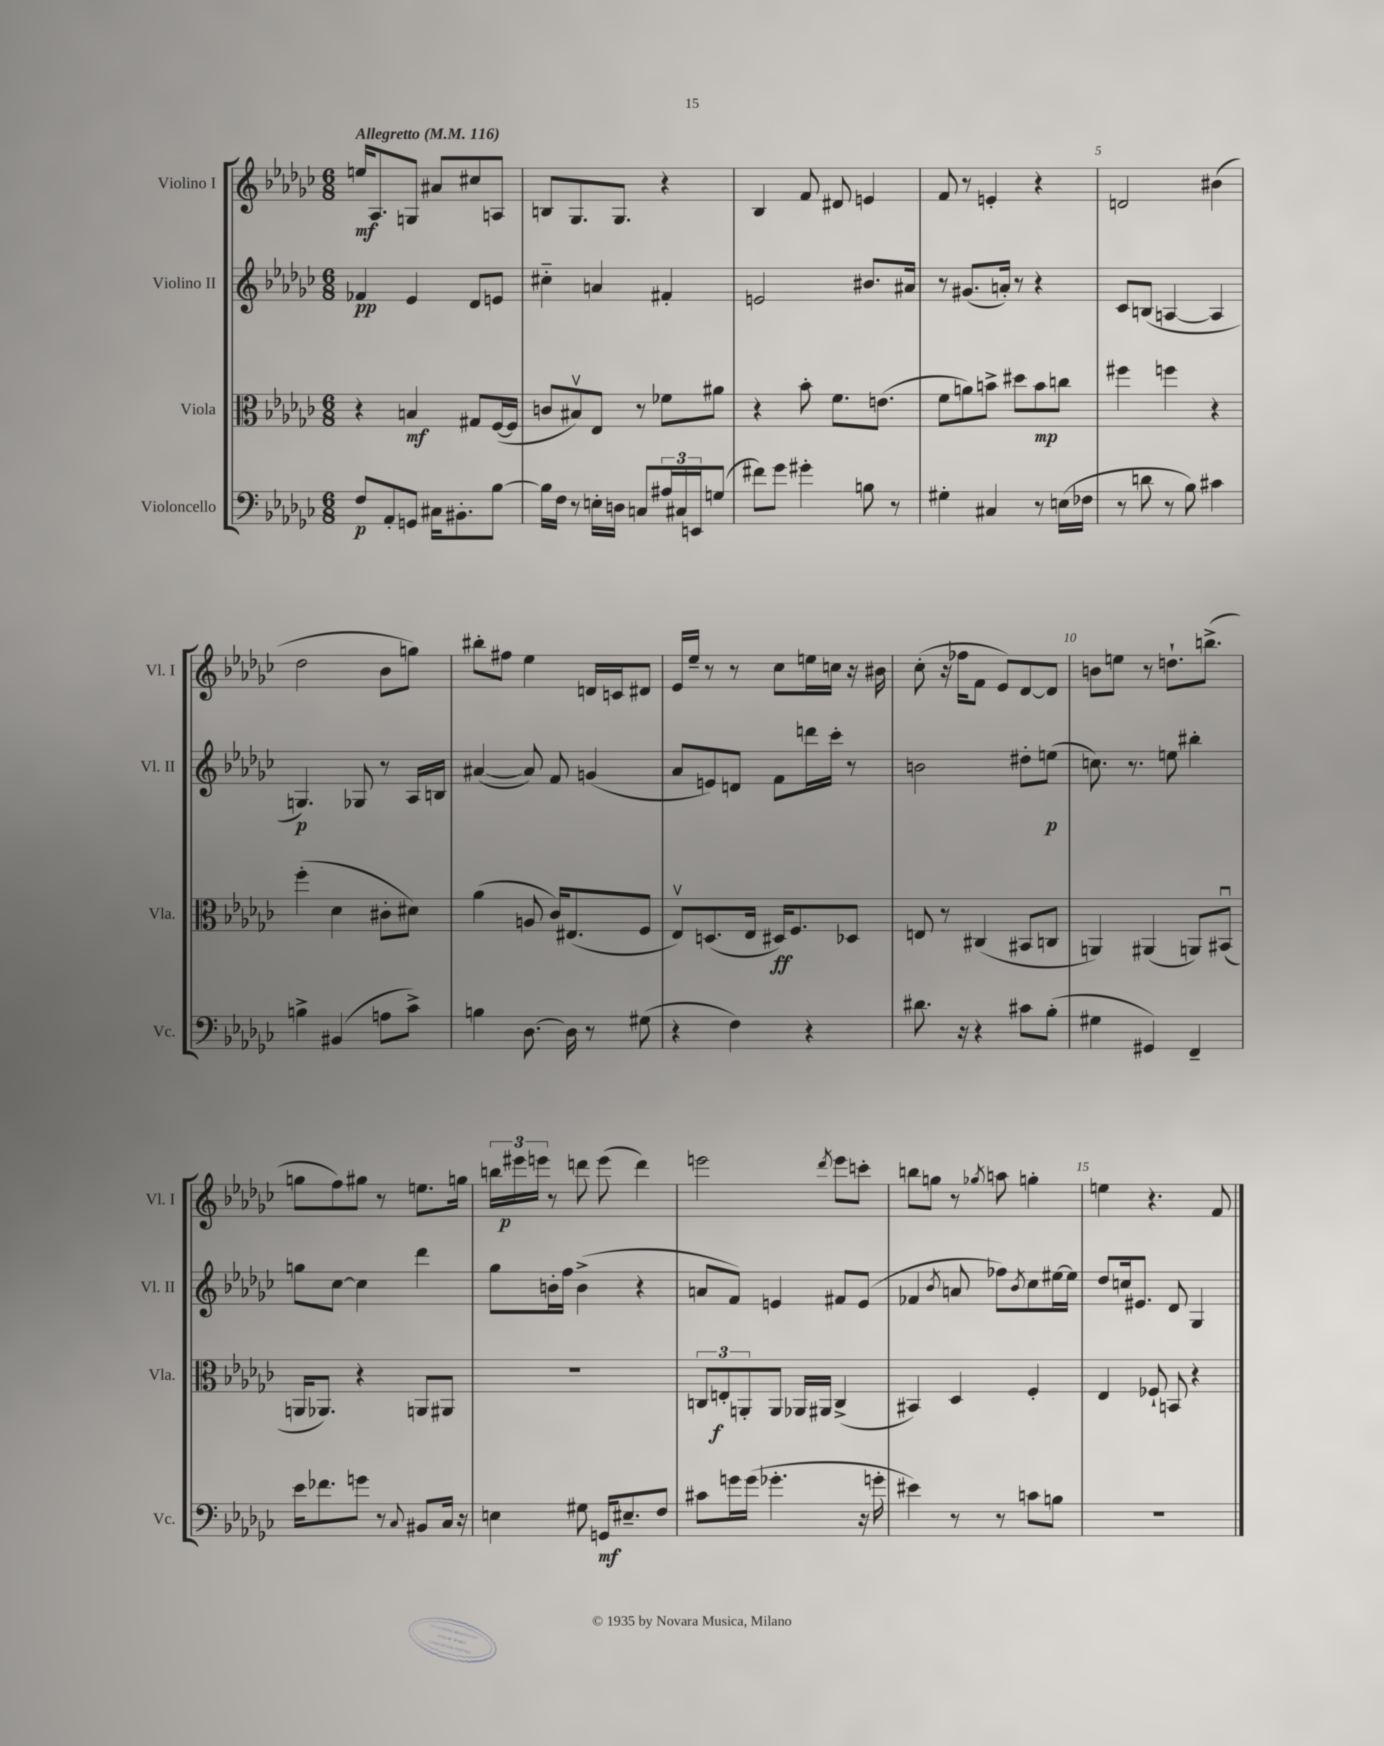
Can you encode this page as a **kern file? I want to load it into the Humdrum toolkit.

**kern	**kern	**kern	**kern
*staff4	*staff3	*staff2	*staff1
*clefF4	*clefC3	*clefG2	*clefG2
*k[b-e-a-d-g-c-]	*k[b-e-a-d-g-c-]	*k[b-e-a-d-g-c-]	*k[b-e-a-d-g-c-]
*M6/8	*M6/8	*M6/8	*M6/8
*MM116	*MM116	*MM116	*MM116
8F	4r	4f-	16ee
.	.	.	8.A-
8AA-'	.	.	.
8GG	4B	4e-	8G
16C#	.	.	8a#
8.BB#'	.	.	.
.	8G#	8d-	8cc#
[8B-	([16F	8e	8A
.	16F]	.	.
=	=	=	=
16B-]	8c	4cc#'~	8B
16F	.	.	.
8r	8B#v)	.	8.G-
16E'	8E-	4a	.
16D	.	.	8.G-
8C	8r	.	.
24A#	8f-	4f#'	4r
24C#	.	.	.
24EE	.	.	.
(8G	8a#	.	.
=	=	=	=
8f#)	4r	2e	4B-
8g-	.	.	.
4g#'	8b-'	.	8f
.	8.f	.	8d#
8B	.	8.b#	4e
.	(8.e	.	.
8r	.	.	.
.	.	16a#	.
=	=	=	=
4G#'	8f	8r	8f
.	8a)	(8.g#	8r
4C#	8b^	.	4e'
.	.	16a')	.
.	8dd#	8r	.
8r	8b	4r	4r
(16E	8cc	.	.
16F-	.	.	.
=	=	=	=
8r	4ff#	8c-	2d
8d	.	(8B	.
8r	4ff	[4A	.
8B-)	.	.	.
4c#	4r	4A]	(4b#
=	=	=	=
4B^	(4ff'	4.G)	2dd-
(4BB#	4d-	.	.
.	.	8G-	.
8A	8c#'	8r	8b-
8c-^)	8d#)	16A-	8gg)
.	.	16B	.
=	=	=	=
4B	(4a-	([4a#	8bb#'
.	.	.	8ff#
[8.D-	8A	8a#])	4ee-
.	16c-)	8f	.
16D-]	(8.E#	.	.
8r	.	(4g	16d
.	.	.	16c
(8G#	8F	.	8d#
=	=	=	=
4r	8E-v)	8a-	16e-
.	.	.	16ee-~
.	(8.D	8e)	8r
4F)	.	8d	8r
.	16E-	.	.
.	16D#)	8f	8cc-
.	8.F	.	.
4r	.	16ddd	16ee
.	.	16ccc-'	16cc
.	8D-	8r	16r
.	.	.	16b#
=	=	=	=
8.d#	8E	2b	(8cc-'
.	8r	.	16r
16r	.	.	16ff-
4r	(4C#	.	8f
.	.	.	8e-)
8c#	8BB#	8dd#'	[8d-
(8B-'	8C	(8ee	8d-]
=	=	=	=
4G#	4AA)	8.cc)	8b
.	.	.	8ee
.	.	8.r	.
4GG#)	(4AA#	.	8r
.	.	8ee	8.dd`
4FF~	8AA)	4bb#'	.
.	.	.	(8.bb^
.	(8BB#u	.	.
=	=	=	=
16e-	16AA	8gg	8gg
8.f-	8.AA-)	.	.
.	.	[8cc-	8ff)
8g	4r	4cc-]	8gg#
8r	.	.	8r
8qqC-	.	.	.
8BB#	8AA	4ddd-	8.ee
16C-	8AA#	.	.
16r	.	.	16gg
=	=	=	=
4E	2.r	8gg-	24bb
.	.	.	24eee#
.	.	.	24eee
.	.	16b'	8r
.	.	16ff	.
8G#	.	(4b^	8ddd
16GG	.	.	(8eee
8.E#~	.	.	.
.	.	4r	4ddd)
8F	.	.	.
=	=	=	=
8c#	12C	8a	2eee
.	12E'	.	.
16g	.	8f)	.
.	12AA'	.	.
(16g	.	.	.
4.g-'	8AA	4e	.
.	16AA-	.	.
.	16AA#	.	.
.	.	.	8qddd-
.	(4C^	8f#	8eee
16r	.	(8e	8ccc'
16g'	.	.	.
=	=	=	=
4e#)	4BB#)	4f-	8bb
.	.	.	8gg
.	.	8qb-	.
8r	4D-	8a	8r
.	.	.	8qgg-
8r	.	8ff-)	8aa
.	.	8qb-	.
8c	4F'	8cc-	4gg'
8B	.	[16ee#	.
.	.	16ee#]	.
=	=	=	=
2.r	4E-	8dd-	4ee
.	.	16cc	.
.	.	8.e#	.
.	8F-`	.	4.r
.	8BB	8d-	.
.	4r	4G-	.
.	.	.	8f
==	==	==	==
*-	*-	*-	*-
